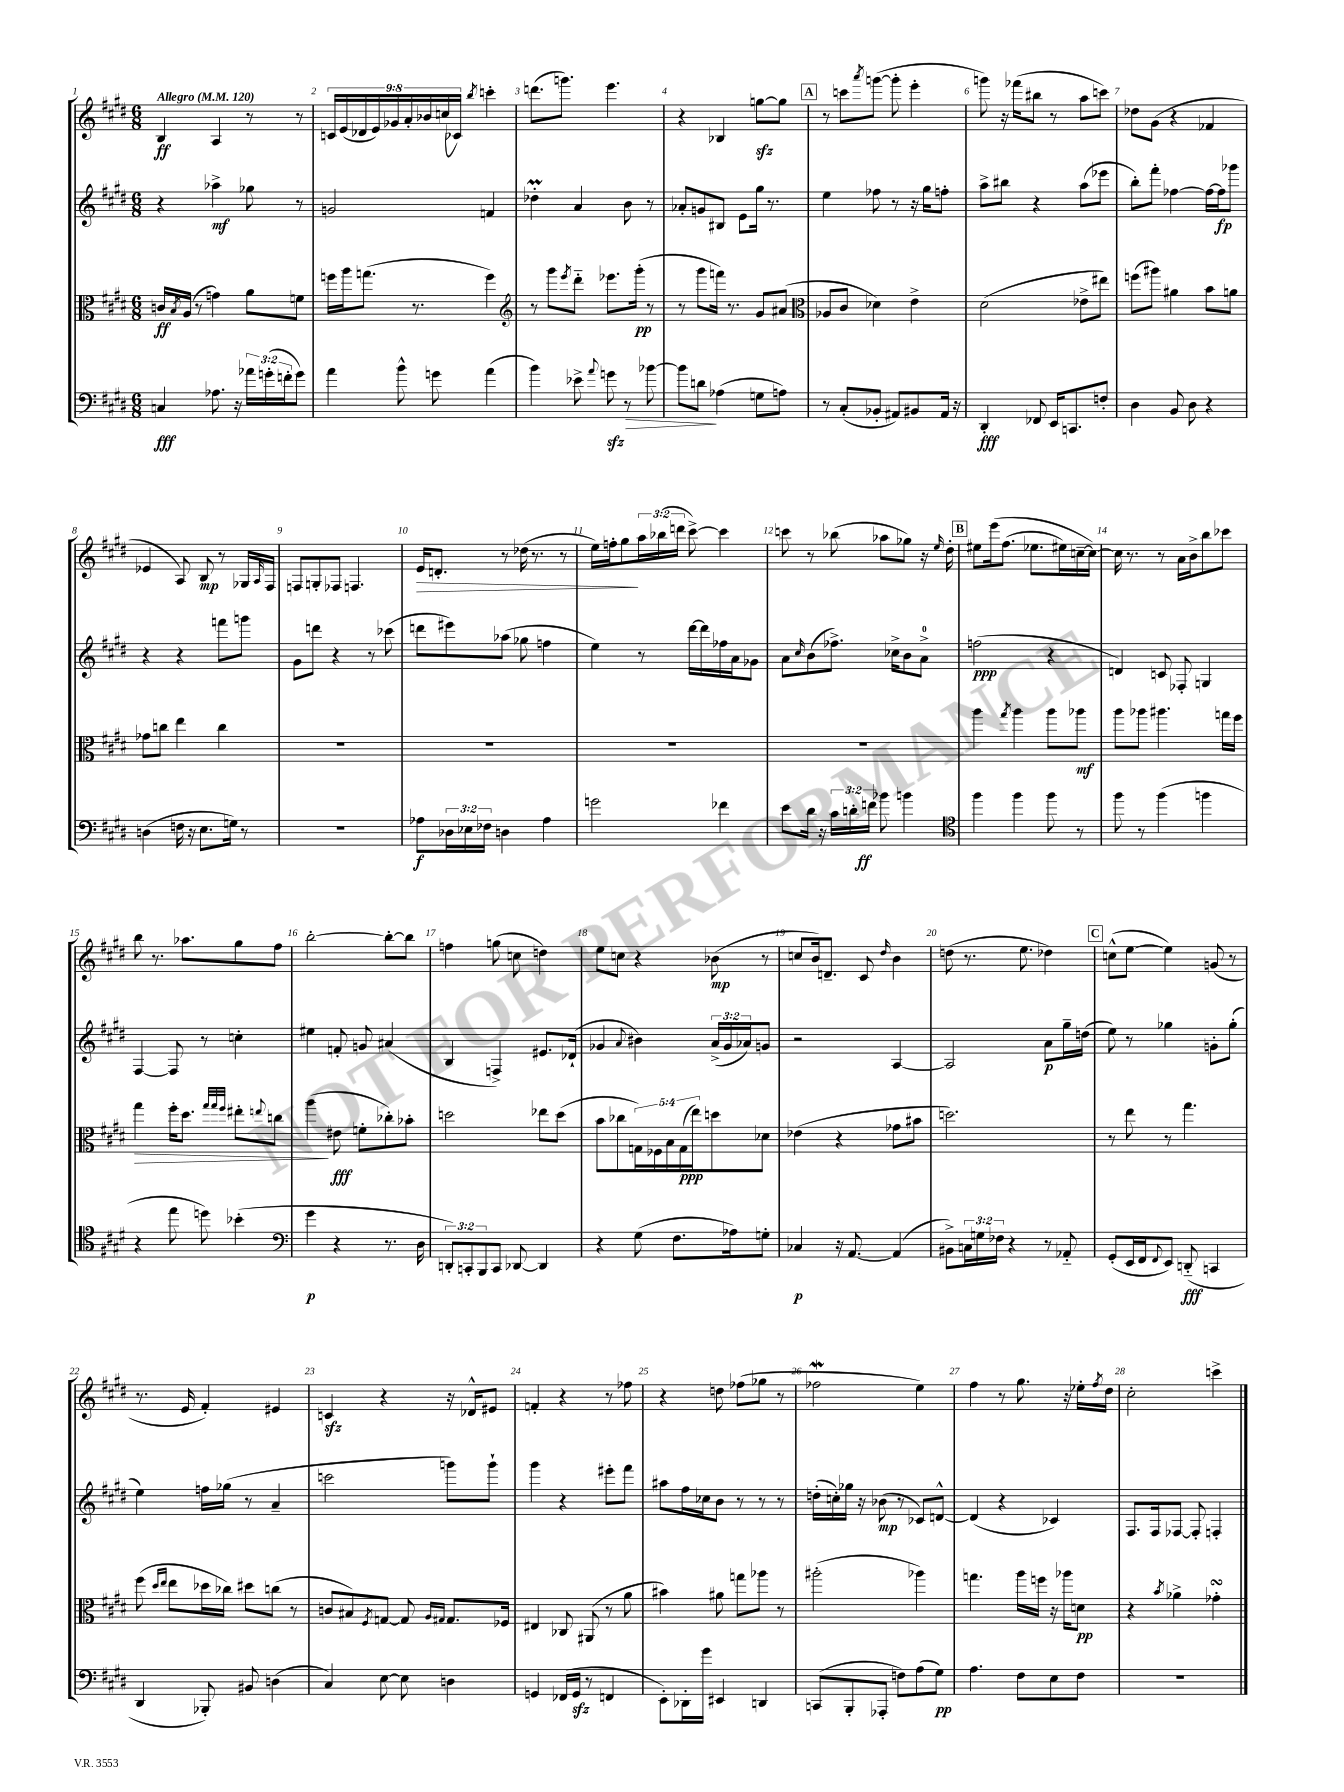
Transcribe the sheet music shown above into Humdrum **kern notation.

**kern	**kern	**kern	**kern
*staff4	*staff3	*staff2	*staff1
*clefF4	*clefC3	*clefG2	*clefG2
*k[f#c#g#d#]	*k[f#c#g#d#]	*k[f#c#g#d#]	*k[f#c#g#d#]
*M6/8	*M6/8	*M6/8	*M6/8
*MM120	*MM120	*MM120	*MM120
4C	16c	4r	4B
.	8qB	.	.
.	(16A	.	.
.	8r	.	.
8.A-	4g)	4aa-^	4A
16r	.	.	.
24a-	8a	8gg-	8r
(24g'	.	.	.
24f'	.	.	.
8g)	8f	8r	8r
=	=	=	=
4a	16ff	2g	18c
.	.	.	(18e
.	16aa	.	.
.	.	.	18d-
.	(8.gg	.	.
.	.	.	18e)
.	.	.	18g-
8b^^	.	.	.
.	.	.	18a'
.	8.r	.	.
.	.	.	18b-
8g	.	.	.
.	.	.	(18cc
.	.	.	18c-)
.	.	.	8qbb
(4a	4ff)	4f	4ccc'
=	=	=	=
*	*clefG2	*	*
4b)	8r	4dd-'	(8.ddd
.	8ggg#	.	.
.	.	.	8.ggg)
.	8qeee	.	.
8e-^	8ddd#'~	4a	.
8qqa	.	.	.
8g	8.eee-	.	4.eee
8r	.	8b	.
.	(16ggg#'	.	.
[8b-	8r	8r	.
=	=	=	=
8b-]	8r	8a-'	4r
8d	8ggg#	8g	.
(4A-	16fff)	8B#	4B-
.	8.r	.	.
.	.	8e	.
8G	8g#	16gg#	[8gg
.	.	8.r	.
8A)	(8a#	.	8gg]
=	=	=	=
*	*clefC3	*	*
8r	8A-	4ee	8r
(8C#'	8c#	.	8ccc
.	.	.	8qaaa
8BB-'	4d-)	8ff-	([8ggg
8AA#)	.	8r	8ggg']
8BB#	4e^	16r	4eee'
.	.	16gg#	.
16AA#	.	8ff'	.
16r	.	.	.
=	=	=	=
4DD#'	(2d#	8aa^	8ggg)
.	.	8bb#	16r
.	.	.	(16fff-
8FF-	.	4r	8bb#
16EE	.	.	8r
8.CC	.	.	.
.	8e-^	(8aa	8aa
8F'	8ee#)	8eee-	8ccc)
=	=	=	=
4D#	(8ff	8bb')	8dd-
.	8aa#)	8fff#'	(8g#
8BB	4a#	[4ff-	4r
8D#	.	.	.
4r	8b	16ff-_	4f-
.	.	16ff-]	.
.	8a	8ggg-	.
=	=	=	=
(4D	8g-	4r	4e-
.	8cc	.	.
16F	4ee	4r	8A)
16r	.	.	.
8.E	.	.	8B
.	4cc	8fff	8r
16G)	.	.	.
8r	.	8ggg	16G-
.	.	.	16qqA
.	.	.	16F#
=	=	=	=
2.r	2.r	8g#	8F
.	.	8ddd	8G'
.	.	4r	8F-
.	.	.	4.F
.	.	8r	.
.	.	(8ccc-	.
=	=	=	=
8A-	2.r	8ddd	16e
.	.	.	8.d'
24D-	.	8eee#)	.
24E-	.	.	.
24F-	.	.	.
4D	.	(8aa-	8r
.	.	8gg-	(16dd-
.	.	.	8.r
4A-	.	4ff	.
.	.	.	8r
=	=	=	=
2g	2.r	4ee)	16ee)
.	.	.	16ff'
.	.	.	8gg#
.	.	8r	24aa
.	.	.	(24bb-
.	.	.	24ddd
.	.	[16ddd#	[8ccc#^)
.	.	16ddd#]	.
4f-	.	16ff-	4ccc#]
.	.	16a	.
.	.	8g-	.
=	=	=	=
8e	2.r	8a	8ccc
.	.	16qqcc#	.
16d#	.	(8b	8r
16r	.	.	.
24c#	.	8.ff-^)	(8bb-
24d'	.	.	.
24f	.	.	.
8b-	.	.	8aa-
.	.	16cc-^	.
4b	.	8b	8gg-)
.	.	8a^	16r
.	.	.	16qqee
.	.	.	16dd#'
=	=	=	=
*clefC4	*	*	*
4ff#	4aa	(2ff	8ee#
.	.	.	&(16eee
.	.	.	(8.ff#
.	8qgg#	.	.
4ff#	4aa	.	.
.	.	.	8.ee-
8ff#	8aa	4r	.
.	.	.	16ee#)
8r	8aa-	.	[16cc~
.	.	.	16cc_&)
=	=	=	=
8ff#	8aa	4d)	16cc]
.	.	.	8.r
8r	8aa-	.	.
(4ff#	4.aa#	8c	8r
.	.	8F-'	16a
.	.	.	16b^
4ff	.	4G	8bb
.	16gg	.	8ccc-
.	16ff#	.	.
=	=	=	=
4r	4gg#	[4F#	8bb
.	.	.	8.r
8ee	16ff#'	8F#]	.
.	8.dd#	.	8.aa-
8dd)	.	8r	.
.	32qqgg#	.	.
.	32qqgg#	.	.
.	32qqff#	.	.
(4b-'	8ee#'	4cc'	8gg#
.	8qqee	.	.
.	8cc	.	8ff#
=	=	=	=
*clefF4	*	*	*
4g#	(4aa	4ee#	[2bb'
4r	8e#	8f'	.
.	8f'	8g	.
8.r	8cc-')	(4a#	8bb'_
.	8b-'	.	8bb]
16D#	.	.	.
=	=	=	=
12DD')	2dd	4B	4ff
12CC'	.	.	.
12BBB	.	.	.
8CC	.	4F^)	(8gg
[8DD-	.	.	8cc
4DD-]	8ee-	8.e#	4dd)
.	(8dd	.	.
.	.	(16d-`	.
=	=	=	=
4r	8b	4g-	8ee
.	8cc-	.	8cc
.	.	8qqa	.
(8G#	20G)	4b#)	4r
.	20F-	.	.
.	20B	.	.
8.F#	.	.	.
.	(20G	.	.
.	20ee)	.	.
.	8dd	(24a^	(8b-
.	.	24g-	.
16A-)	.	.	.
.	.	24a-)	.
8G'	8d-	8g	8r
=	=	=	=
4C-	(4e-	2r	8cc
.	.	.	16b)
.	.	.	8.d~
16r	4r	.	.
[8.AA	.	.	.
.	.	.	8c#
.	.	.	16qqdd#
(4AA]	8g-	[4A	4b
.	8b#	.	.
=	=	=	=
8BB#^)	2.dd)	2A]	(8dd
24C	.	.	8.r
24G	.	.	.
24F-	.	.	.
4r	.	.	.
.	.	.	8.ee
8r	.	8a	4dd-)
8AA-'~	.	16gg#~	.
.	.	(16dd	.
=	=	=	=
(8GG#'	8r	8ee)	(8cc^^
16EE	8ee	8r	[8ee
16FF#	.	.	.
8qqFF#	.	.	.
8EE)	8r	4gg-	4ee])
(8DD'~	4.gg#	.	.
4CC	.	8g'	(8g
.	.	(8gg-'	8r
=	=	=	=
4DD#	(8ff#	4ee)	8.r
.	16qqdd#	.	.
.	16qqee	.	.
.	8ee	.	.
.	.	.	16e
8BBB-')	16dd-	16ff	4f#')
.	16cc-)	(16gg-	.
8BB#	8dd#	8r	.
(4D	(8cc	4a~	4e#
.	8r	.	.
=	=	=	=
4C#)	8c	2ccc	4c
.	8B#)	.	.
.	8qF#	.	.
[8E	[8G	.	4r
8E]	8G]	.	.
.	16qqA	.	.
.	16qqG#	.	.
4D	8.G#	8ggg)	16r
.	.	.	16d-^^
.	.	8ggg`	8e#
.	16F-	.	.
=	=	=	=
4GG	4E#	4ggg#	4f'
(16FF-	8C-	4r	4r
16GG	.	.	.
8r	(8AA#	.	.
4FF	8r	8eee#'	8r
.	8a	8fff#	8ff-
=	=	=	=
8EE')	4b#)	8aa#	4r
16DD-'	.	16ff#	.
16g#	.	16cc-	.
4EE#	8a#	8b	8dd
.	8gg	8r	(8ff-
4DD	8aa-	8r	8gg-
.	8r	8r	8r
=	=	=	=
(8CC	(2aa#'	(16dd'	2ff-
.	.	16cc')	.
8BBB'	.	16gg-	.
.	.	16r	.
8AAA-'	.	(8b-	.
8F)	.	8r	.
(8A	4aa-)	8c-)	4ee)
8G#)	.	[8d^^	.
=	=	=	=
4.A	4.gg	(4d]	4ff#
.	.	4r	8r
8F#	16aa	.	8.gg#
.	16ff	.	.
8E	16r	4c-)	.
.	16aa-	.	16r
8F#	8d	.	16ee-'
.	.	.	8qff#
.	.	.	16dd#
=	=	=	=
2.r	4r	8.F#	2cc#'
.	.	16F#	.
.	8qb	.	.
.	4a-^	[8F-	.
.	.	8F-']	.
.	4g-'	4F'	4ccc^
==	==	==	==
*-	*-	*-	*-
